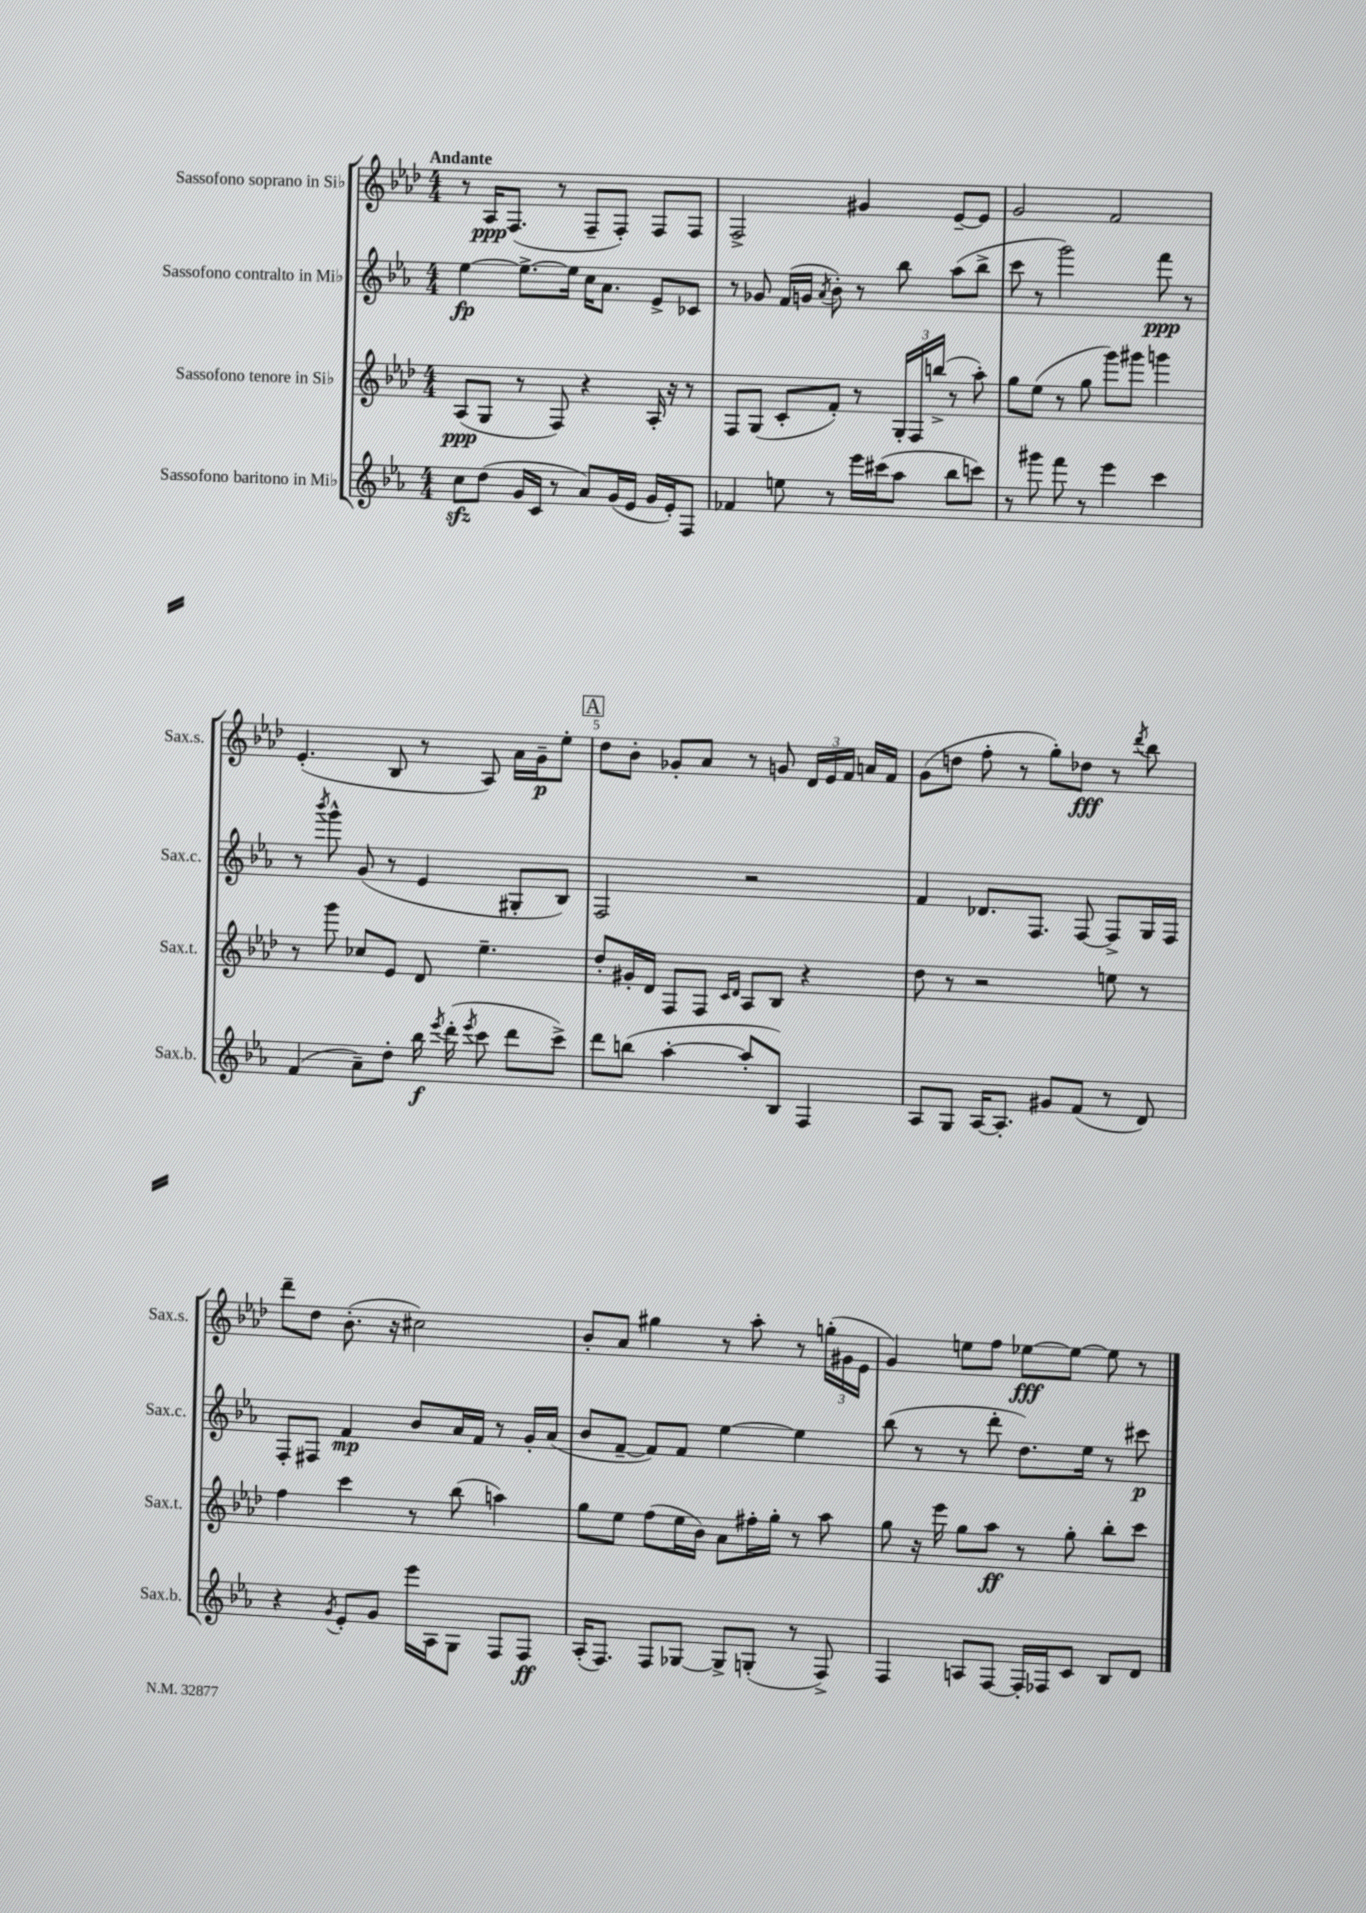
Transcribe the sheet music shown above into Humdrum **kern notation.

**kern	**dynam	**kern	**dynam	**kern	**dynam	**kern	**dynam
*part4	*part4	*part3	*part3	*part2	*part2	*part1	*part1
*staff4	*staff4	*staff3	*staff3	*staff2	*staff2	*staff1	*staff1
*I"Sassofono baritono in Mi♭	*	*I"Sassofono tenore in Si♭	*	*I"Sassofono contralto in Mi♭	*	*I"Sassofono soprano in Si♭	*
*I'Sax.b.	*	*I'Sax.t.	*	*I'Sax.c.	*	*I'Sax.s.	*
*clefG2	*	*clefG2	*	*clefG2	*	*clefG2	*
*k[b-e-a-]	*	*k[b-e-a-d-]	*	*k[b-e-a-]	*	*k[b-e-a-d-]	*
*M4/4	*	*M4/4	*	*M4/4	*	*M4/4	*
=1	=1	=1	=1	=1	=1	=1	=1
!	!	!	!	!	!	!LO:TX:a:B:t=Andante	!
8cczz\L	.	(8A-/L	ppp	[4ee-\	fp	8r	.
(8dd\J	.	8G/J	.	.	.	16A-/KL	ppp
.	.	.	.	.	.	(8.F/J	.
16g/LL	.	8r	.	8.ee-^\L_	.	.	.
16c/JJ	.	.	.	.	.	.	.
8r	.	8F/)	.	.	.	8r	.
.	.	.	.	16ee-\Jk]	.	.	.
8a-/L)	.	4r	.	16cc\KL	.	8F~/L	.
.	.	.	.	8.a-\J	.	.	.
(16g/L	.	.	.	.	.	8F'/J)	.
16e-/JJ	.	.	.	.	.	.	.
16g/LL	.	16A-'/	.	8e-^/L	.	8F/L	.
16e-'/J)	.	16r	.	.	.	.	.
8F/J	.	8r	.	8c-X/J	.	8F/J	.
=2	=2	=2	=2	=2	=2	=2	=2
4f-X/	.	8F/L	.	8r	.	2F^/	.
.	.	(8G/J	.	8g-X/	.	.	.
8een\	.	8c'/L	.	(16f/LL	.	.	.
.	.	.	.	16gn/JJ	.	.	.
.	.	.	.	8qa-/	.	.	.
8r	.	8f'/J)	.	8b-'\)	.	.	.
16eee-\LL	.	8r	.	8r	.	4g#X/	.
(16ccc#X\J	.	.	.	.	.	.	.
8aa-\J	.	24G'/LL	.	8bb-\	.	.	.
.	.	24F/	.	.	.	.	.
.	.	(24bbn^/JJ	.	.	.	.	.
8bb-\L	.	8r	.	(8aa-\L	.	[8e-~/L	.
8cccn\J)	.	8aa-'\)	.	8bb-^\J	.	8e-/J]	.
=3	=3	=3	=3	=3	=3	=3	=3
8r	.	8gg\L	.	8ccc\	.	2g/	.
8ggg#X\	.	(8ee-\J	.	8r	.	.	.
8fff\	.	8r	.	2ggg\)	.	.	.
8r	.	8gg\	.	.	.	.	.
4eee-\	.	8ggg\L)	.	.	.	2f/	.
.	.	8ggg#X\J	.	.	.	.	.
4ccc\	.	4gggn\	.	8fff\	ppp	.	.
.	.	.	.	8r	.	.	.
!!LO:LB:g=z
=4	=4	=4	=4	=4	=4	=4	=4
(4f/	.	8r	.	8r	.	(4.e-'/	.
.	.	.	.	8qbbb-/	.	.	.
.	.	8ggg\	.	8ggg^^\	.	.	.
8a-~\L)	.	8cc-X/L	.	(8g/	.	.	.
8dd'\J	.	8e-/J	.	8r	.	8B-/	.
16bb-\	f	8d-/	.	4e-/	.	8r	.
8qeee-/	.	.	.	.	.	.	.
(16ddd'\	.	.	.	.	.	.	.
8qeee-/	.	.	.	.	.	.	.
8ccc\	.	4.ee-~\	.	.	.	8A-/)	.
8ddd\L	.	.	.	8G#X'/L	.	16a-\LL	.
.	.	.	.	.	.	16g~\J	p
8ccc^\J)	.	.	.	8B-/J)	.	8ee-'\J	.
!!LO:REH:place=s1:t=A
=5	=5	=5	=5	=5	=5	=5	=5
8ddd\L	.	8dd-'/L	.	2F/	.	8dd-\L	.
(8bbn\J	.	16g#X'/L	.	.	.	8b-'\J	.
.	.	16d-/JJ	.	.	.	.	.
[4aa-'\	.	8F/L	.	.	.	8g-X'/L	.
.	.	8F/J	.	.	.	8a-/J	.
.	.	16qqc/LL	.	.	.	.	.
.	.	16qqd-/JJ	.	.	.	.	.
8aa-'/L]	.	8A-/L	.	2r	.	8r	.
8B-/J)	.	8B-/J	.	.	.	8gn/	.
4F/	.	4r	.	.	.	24d-/LL	.
.	.	.	.	.	.	24e-/	.
.	.	.	.	.	.	24f/JJ	.
.	.	.	.	.	.	16an/LL	.
.	.	.	.	.	.	16f/JJ	.
=6	=6	=6	=6	=6	=6	=6	=6
8A-/L	.	8dd-\	.	4f/	.	(8g\L	.
8G/J	.	8r	.	.	.	8ddn\J	.
[16A-/KL	.	2r	.	8.d-X/L	.	8ff'\	.
8.A-'/J]	.	.	.	.	.	.	.
.	.	.	.	.	.	8r	.
.	.	.	.	8.F/J	.	.	.
8g#X/L	.	.	.	.	.	8gg'\L)	.
(8f/J	.	.	.	[8F/	.	8dd-X\J	fff
8r	.	8een\	.	8F^/L]	.	8r	.
.	.	.	.	.	.	8qddd-/	.
8d/)	.	8r	.	16G/L	.	8bb-\	.
.	.	.	.	16F/JJ	.	.	.
!!LO:LB:g=z
=7	=7	=7	=7	=7	=7	=7	=7
4r	.	4ff\	.	8F'/L	.	8ddd-~\L	.
.	.	.	.	8F#X/J	.	8dd-\J	.
8qg/	.	.	.	.	.	.	.
8e-'/L	.	4ccc\	.	4f/	mp	(8.b-'\	.
8g/J	.	.	.	.	.	.	.
.	.	.	.	.	.	16r	.
16eee-\LL	.	8r	.	8b-/L	.	2cc#X\)	.
16A-\J	.	.	.	.	.	.	.
8G\J	.	(8bb-\	.	16a-/L	.	.	.
.	.	.	.	16f/JJ	.	.	.
8F/L	.	4aan\)	.	8r	.	.	.
8F/J	ff	.	.	16g'/LL	.	.	.
.	.	.	.	(16a-/JJ	.	.	.
=8	=8	=8	=8	=8	=8	=8	=8
(16A-'/KL	.	8gg\L	.	8b-/L	.	8b-'/L	.
8.F/J)	.	.	.	.	.	.	.
.	.	8ee-\J	.	[8f~/J	.	8a-/J	.
8F/L	.	(8ff\L	.	8f/L])	.	4gg#X\	.
[8G-X/J	.	16ee-\L	.	8f/J	.	.	.
.	.	16b-\JJ)	.	.	.	.	.
8G-^/L]	.	8a-\L	.	[4ee-\	.	8r	.
(8Gn'/J	.	16ff#X'\L	.	.	.	8aa-'\	.
.	.	16gg'\JJ	.	.	.	.	.
8r	.	8r	.	4ee-\]	.	8r	.
8F^/)	.	8aa-\	.	.	.	(24ggn'\LL	.
.	.	.	.	.	.	24g#X\	.
.	.	.	.	.	.	24e-\JJ	.
=9	=9	=9	=9	=9	=9	=9	=9
4F/	.	8gg\	.	(8bb-\	.	4g/)	.
.	.	16r	.	8r	.	.	.
.	.	16eee-\	.	.	.	.	.
8An/L	.	8gg\L	.	8r	.	8een\L	.
[8F/J	.	8aa-\J	ff	8ddd'\	.	8ff\J	.
16F'/LL]	.	8r	.	8.dd\L)	.	[8ee-X\L	fff
16F-X/J	.	.	.	.	.	.	.
8c/J	.	8gg'\	.	.	.	8ee-\J_	.
.	.	.	.	16ee-\Jk	.	.	.
8B-/L	.	8bb-'\L	.	8r	.	8ee-\]	.
8d/J	.	8ccc\J	.	8ccc#X\	p	8r	.
==	==	==	==	==	==	==	==
*-	*-	*-	*-	*-	*-	*-	*-
